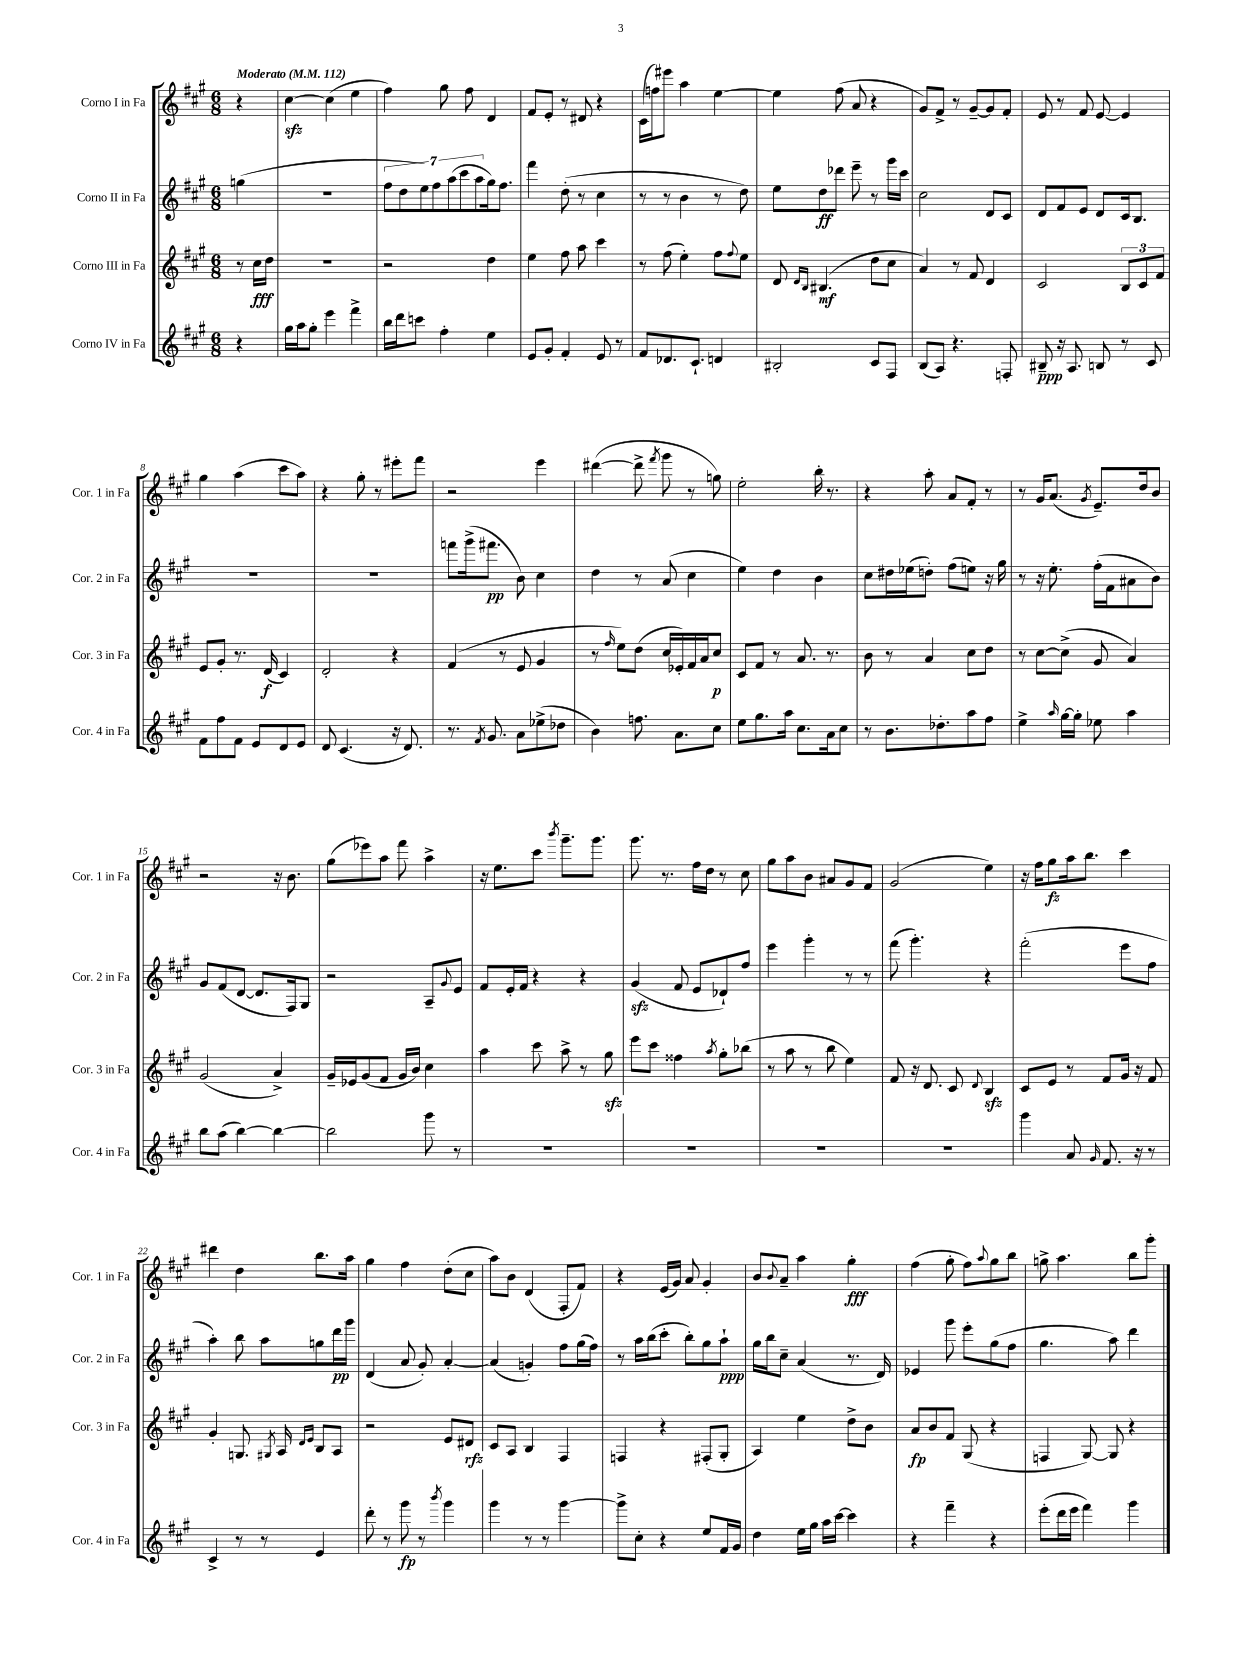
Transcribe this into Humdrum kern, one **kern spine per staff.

**kern	**kern	**kern	**kern
*staff4	*staff3	*staff2	*staff1
*clefG2	*clefG2	*clefG2	*clefG2
*k[f#c#g#]	*k[f#c#g#]	*k[f#c#g#]	*k[f#c#g#]
*M6/8	*M6/8	*M6/8	*M6/8
*MM112	*MM112	*MM112	*MM112
4r	8r	(4gg	4r
.	16cc#	.	.
.	16dd	.	.
=	=	=	=
16gg#	2.r	2.r	[4cc#
16aa	.	.	.
8gg#'	.	.	.
4eee	.	.	(4cc#]
4fff#^	.	.	4ee
=	=	=	=
16bb	2r	14ff#	4ff#)
16ddd	.	.	.
.	.	14dd	.
8ccc	.	.	.
.	.	14ee)	.
.	.	14ff#	.
4ff#'	.	.	8gg#
.	.	(14aa	.
.	.	14ccc#	.
.	.	.	8ff#
.	.	14aa	.
4ee	4dd	16gg#)	4d
.	.	8.ff#	.
=	=	=	=
8e	4ee	4fff#	8f#
8g#'	.	.	8e'
4f#'	8ff#	(8dd'	8r
.	8aa	8r	8d#
8e	4ccc#	4cc#	4r
8r	.	.	.
=	=	=	=
8f#	8r	8r	(16c#
.	.	.	16ff)
8.d-	(8ff#	8r	8eee#
.	4ee')	4b	4aa
8.c#`	.	.	.
4d	8ff#	8r	[4ee
.	8qqff#	.	.
.	8ee	8dd)	.
=	=	=	=
2B#'	8d	8ee	4ee]
.	16qqd	.	.
.	16qqB	.	.
.	(4.B#	8dd	.
.	.	8ddd-	(8ff#
.	.	8eee~	8a
8c#	8dd	8r	4r
8F#	8cc#	16ggg#	.
.	.	16ccc#	.
=	=	=	=
(8B	4a)	2cc#	8g#)
8A)	.	.	8f#^
4.r	8r	.	8r
.	8f#	.	[8g#~
.	4d	8d	8g#]
8F'	.	8c#	8f#'
=	=	=	=
8B#~	2c#	8d	8e
16r	.	8f#	8r
8.A	.	.	.
.	.	8e	8f#
8B	.	8d	[8e
8r	12B	16c#	4e]
.	.	8.B	.
.	12c#	.	.
8c#	.	.	.
.	12f#	.	.
=	=	=	=
8f#	8e	2.r	4gg#
8ff#	8g#'	.	.
8f#	8.r	.	(4aa
8e	.	.	.
.	(16d	.	.
8d	4c#)	.	8ccc#
8e	.	.	8aa)
=	=	=	=
8d	2d'	2.r	4r
(4.c#	.	.	.
.	.	.	8gg#'
.	.	.	8r
16r	4r	.	8eee#'
8.d)	.	.	.
.	.	.	8fff#
=	=	=	=
8.r	(4f#	8fff	2r
.	.	(16ggg#^	.
8qf#	.	.	.
8.g#	.	8.fff#	.
.	8r	.	.
8a	8e	8b)	.
(8ee-^	4g#	4cc#	4eee
8dd-	.	.	.
=	=	=	=
4b)	8r	4dd	([4ddd#
.	16qqff#	.	.
.	8ee)	.	.
8.ff	(8dd	8r	8ddd#^]
.	.	.	8qfff#
.	16cc#	(8a	8ggg#
8.a	16e-')	.	.
.	16f#	4cc#	8r
.	16a	.	.
8cc#	8cc#	.	8gg)
=	=	=	=
8ee	8c#	4ee)	2ee'
8.gg#	8f#	.	.
.	8r	4dd	.
16aa	.	.	.
8.cc#	8.a	.	.
.	.	4b	16bb'
16a	8.r	.	8.r
8cc#	.	.	.
=	=	=	=
8r	8b	8cc#	4r
8.b	8r	16dd#	.
.	.	(16ee-	.
.	4a	8dd')	8aa'
8.dd-'	.	.	.
.	.	(8ff#	8a
8aa	8cc#	8ee)	8f#'
8ff#	8dd	16r	8r
.	.	16gg#	.
=	=	=	=
4ee^	8r	8r	8r
.	[8cc#	16r	16g#
.	.	8.ee'	(8.a
16qqaa	.	.	.
[16gg#	(8cc#^]	.	.
16gg#']	.	.	.
.	.	.	8qg#
8ee-	8g#	(16ff#'	8.e~)
.	.	16f#	.
4aa	4a)	8a#	.
.	.	.	16dd
.	.	8b)	8b
=	=	=	=
8bb	(2g#	8g#	2r
(8aa	.	(8f#	.
[4bb)	.	[8d	.
.	.	8.d]	.
4bb_	4a^)	.	16r
.	.	16F#)	8.b
.	.	8G#	.
=	=	=	=
2bb]	16g#~	2r	(8gg#
.	16e-	.	.
.	(8g#	.	8eee-)
.	8f#	.	8aa
.	16g#	.	8fff#
.	16b)	.	.
8ggg#	4cc#	8A~	4aa^
.	.	8qqg#	.
8r	.	8e	.
=	=	=	=
2.r	4aa	8f#	16r
.	.	.	8.ee
.	.	16e'	.
.	.	16f#	.
.	8ccc#	4r	8ccc#
.	.	.	8qbbb
.	8aa^	.	8.ggg#~
.	8r	4r	.
.	.	.	8.ggg#
.	8gg#	.	.
=	=	=	=
2.r	8eee	(4g#	8.ggg#
.	8ccc#	.	.
.	.	.	8.r
.	4ff##	8f#	.
.	.	8e	16ff#
.	.	.	16dd
.	8qaa	.	.
.	8gg#'	8d-`)	8r
.	(8bb-	8ff#	8cc#
=	=	=	=
2.r	8r	4eee	8gg#
.	8aa	.	8aa
.	8r	4ggg#'	8b
.	8bb	.	8a#
.	4ee)	8r	8g#
.	.	8r	8f#
=	=	=	=
2.r	8f#	(8fff#	(2g#
.	16r	4.ggg#')	.
.	8.d	.	.
.	8c#	.	.
.	8qqd	.	.
.	4B	4r	4ee)
=	=	=	=
4ggg#	8c#	(2fff#'	16r
.	.	.	16ff#
.	8e	.	8gg#
8a	8r	.	16aa
.	.	.	8.bb
16qqg#	.	.	.
8.f#	8f#	.	.
.	16g#	8eee	4ccc#
16r	16r	.	.
8r	8f#	8ff#	.
=	=	=	=
4c#^	4g#'	4aa')	4ddd#
8r	8.G	8bb	4dd
8r	.	8aa	.
.	8qG#	.	.
.	16A	.	.
.	16qqd	.	.
.	16qqe	.	.
4e	8B	8gg	8.bb
.	8A	16ddd	.
.	.	16ggg#	16aa
=	=	=	=
8ddd'	2r	(4d	4gg#
8r	.	.	.
8ggg#	.	8a	4ff#
8r	.	8g#')	.
8qbbb	.	.	.
4ggg#	8e	[4a'	(8dd'
.	8d#	.	8cc#
=	=	=	=
4ggg#	8c#	(4a]	8aa)
.	8A	.	8b
8r	4B	4g')	(4d
8r	.	.	.
[4ggg#	4F#	8ff#	8F#'
.	.	(16gg#	8f#)
.	.	16ff#)	.
=	=	=	=
8ggg#^]	4F	8r	4r
8cc#'	.	16aa	.
.	.	(16bb	.
4r	4r	8ccc#'	(16e
.	.	.	16g#)
.	.	8bb')	8a
8ee	(8F#'	8gg#	4g#'
16f#	8G#'	8aa`	.
16g#	.	.	.
=	=	=	=
4dd	4A)	16gg#	8b
.	.	16bb	.
.	.	.	8qqb
.	.	8cc#~	8a~
16ee	4ee	(4a	4aa
16gg#	.	.	.
16aa	.	.	.
[16ccc#	.	.	.
4ccc#]	8dd^	8.r	4gg#'
.	8b	.	.
.	.	16d)	.
=	=	=	=
4r	8a	4e-	(4ff#
.	8b	.	.
4fff#~	8f#	8ggg#	8gg#'
.	(8G#	8eee'	8ff#)
.	.	.	8qqaa
4r	4r	(8gg#	8gg#
.	.	8ff#	8bb
=	=	=	=
(8eee'	4F	4.gg#	8gg^
16ddd	.	.	4.aa
16eee	.	.	.
4fff#)	[8G#)	.	.
.	8G#]	8aa)	.
4ggg#	4r	4ddd	8bb
.	.	.	8ggg#'
==	==	==	==
*-	*-	*-	*-
